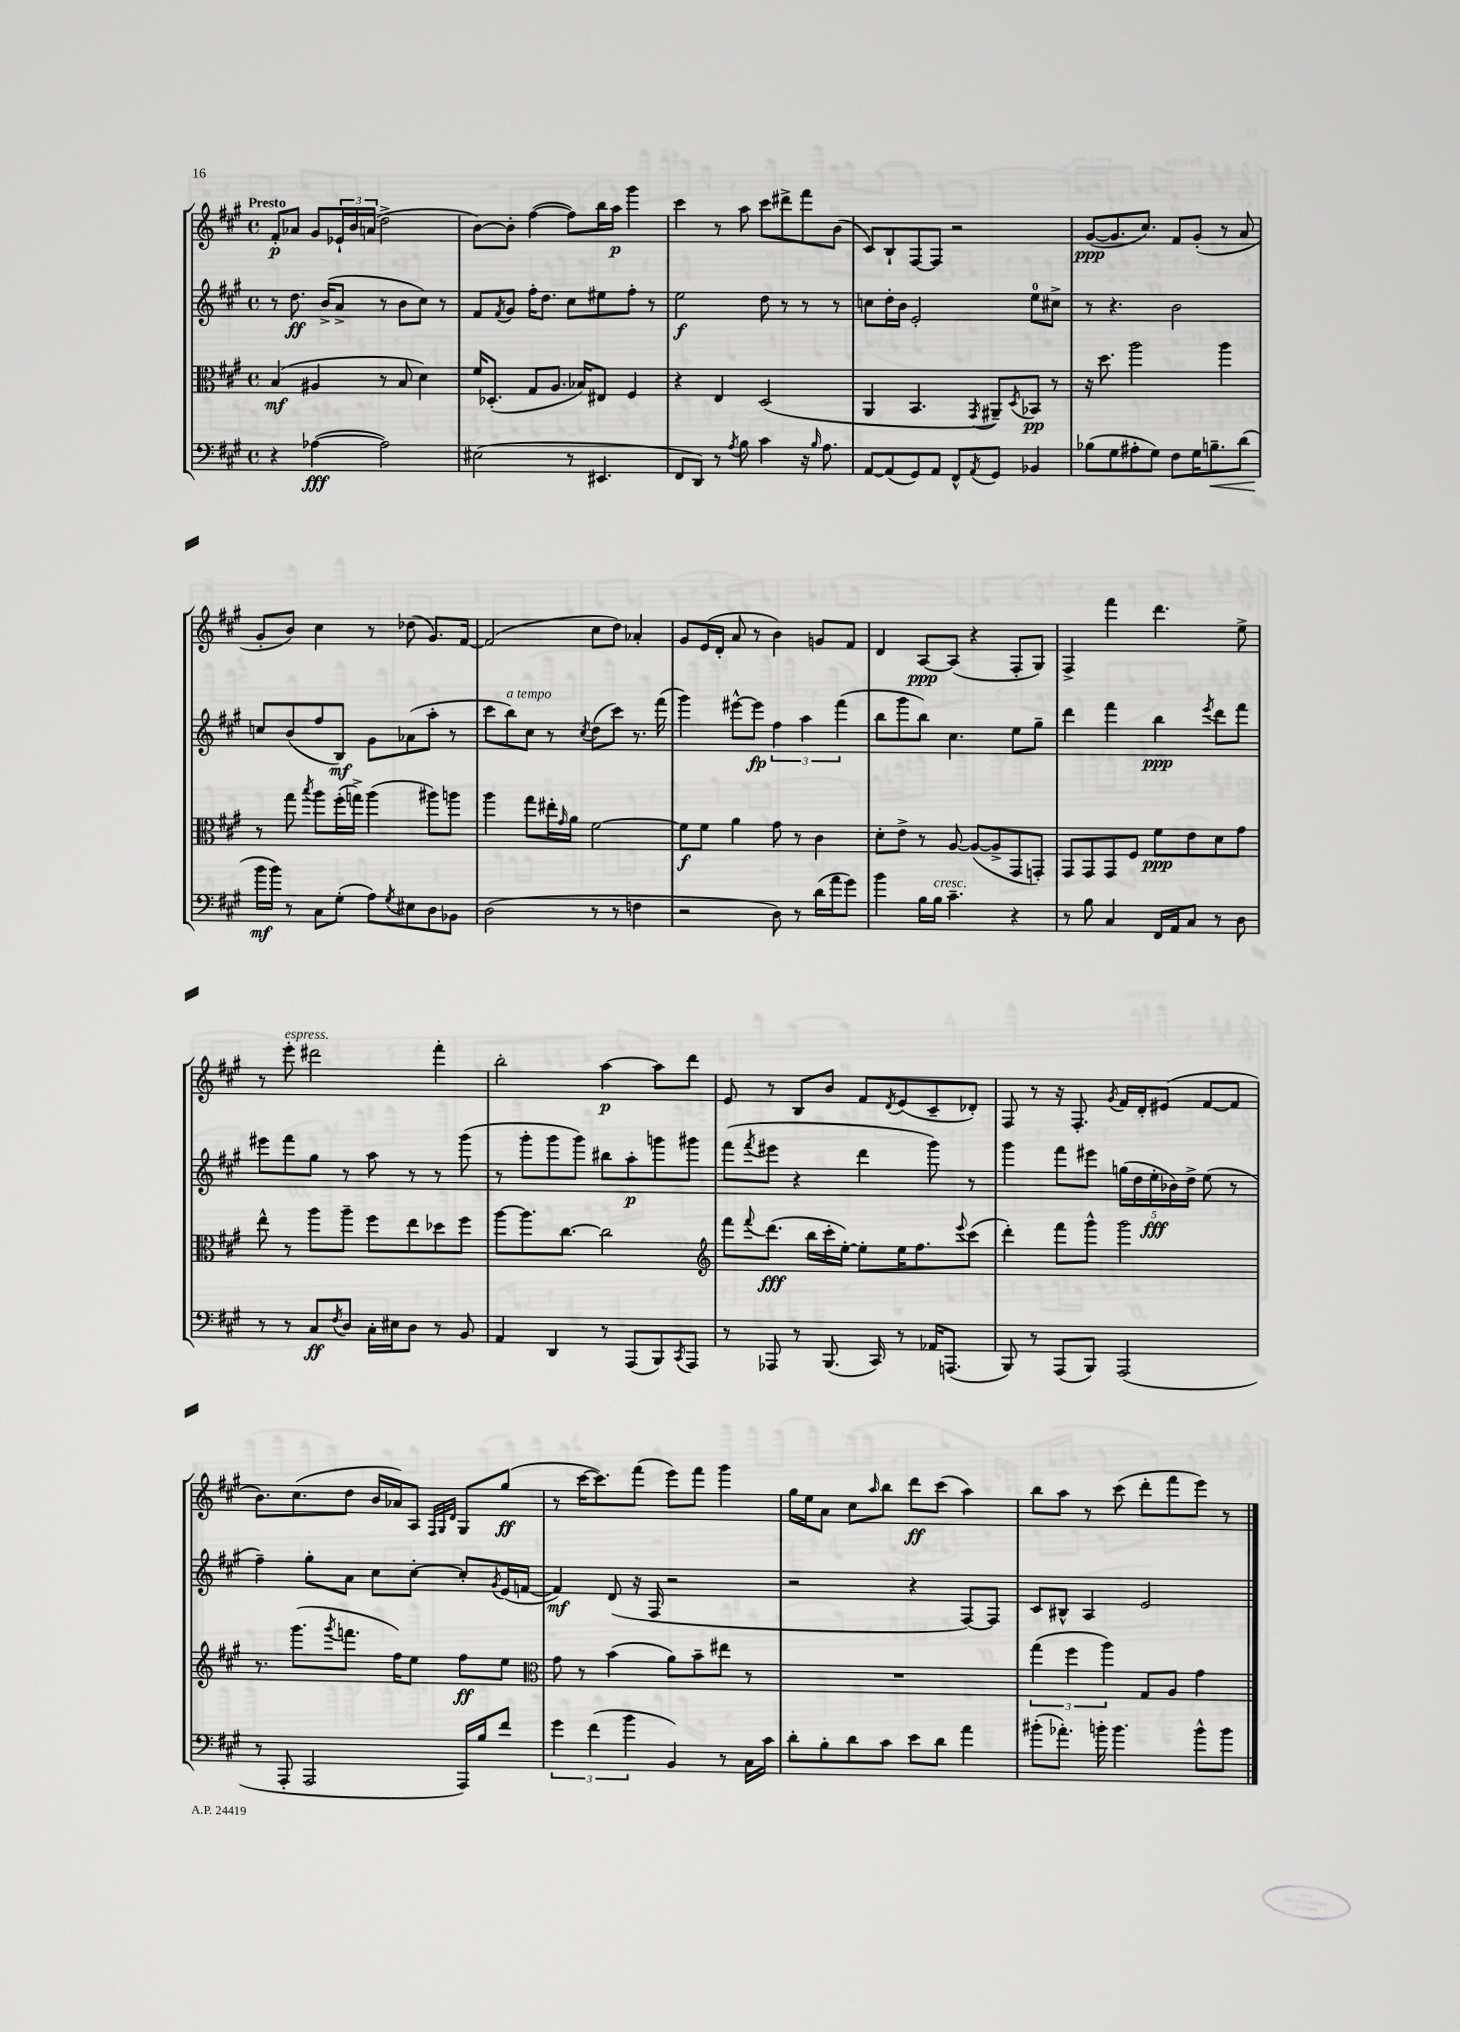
<<
\new StaffGroup <<
\new Staff = "s0" {
    \clef treble \key a \major \defaultTimeSignature \time 4/4 \tempo "Presto"
    fis'8-.\p aes'8 gis'8 \tuplet 3/2 { ees'16-! b'16 a'16( } d''2-> |
    b'8~) b'8-. fis''4~( fis''8) b''16 a''16\p gis'''4 |
    cis'''4 r8 a''8 cis'''8 dis'''8-> fis'''8 b'8( |
    cis'8) b8-! fis8~ fis8 r2 |
    gis'8~\ppp( gis'8. cis''8.) fis'8 gis'8-.( r8 a'8 |
    gis'8-. b'8) cis''4 r8 des''8( gis'8.) fis'16~ |
    fis'2( cis''8 d''8) aes'4-. |
    gis'8 e'16( d'16-. a'8 r8 b'4) g'8 fis'8 |
    d'4 a8~\ppp a8( r4 fis8-. gis8) |
    fis4-> fis'''4 d'''4. e''8-> |
    r8 e'''8-.^\markup { \italic "espress." } dis'''2 fis'''4-. |
    b''2-. a''4~\p a''8 d'''8 |
    e'8 r8 b8 b'8 fis'8 \acciaccatura { d'8 } e'8( cis'8-- des'8-.) |
    fis8 r8 r16 fis8.-. \acciaccatura { gis'8 } fis'16 d'16-. eis'8( fis'8~ fis'8 |
    b'8.) cis''8.( d''8 b'16 aes'16) a8 \grace { fis32 gis32 d'32 } gis8 gis''8\ff( |
    r8 cis'''16~ cis'''8.) fis'''8( e'''8) fis'''8 gis'''4 |
    gis''16 e''16 a'8 cis''8 \grace { a''16 } b''8 d'''8\ff cis'''8( a''4) |
    b''8 a''8 r8 cis'''8( d'''8-. fis'''8 e'''8) r8 \bar "|." |
}
\new Staff = "s1" {
    \clef treble \key a \major \defaultTimeSignature \time 4/4
    r8 d''8.\ff b'16->( a'8-> r8 b'8 cis''8) r8 |
    fis'8 \acciaccatura { fis'8 } gis'8 fis''16-. d''8. cis''8 eis''8 fis''8-. r8 |
    e''2\f d''8 r8 r8 r8 |
    c''8 d''16-. b'16 e'2-. e''8-0 cis''8-> |
    r8 r4. b'2 |
    c''8 b'8( fis''8 b8\mf) gis'8 aes'8( a''8-. r8 |
    cis'''8 b''8^\markup { \italic "a tempo" }) cis''8 r8 \acciaccatura { cis''8 } d''8( cis'''8) r8. fis'''16( |
    gis'''4) eis'''8~-^ eis'''8\fp \tuplet 3/2 { fis''4 a''4 fis'''4( } |
    b''8 gis'''8 b''8) cis''4. e''8 gis''8-- |
    d'''4 fis'''4 b''4\ppp \acciaccatura { e'''8 } d'''8 fis'''8 |
    eis'''8 fis'''8 gis''8 r8 a''8 r8 r8 gis'''8( |
    r8 gis'''8-. gis'''8 gis'''8) bis''8 a''8-.\p g'''8 gis'''8 |
    fis'''8( \acciaccatura { fis'''8 } eis'''8 r4 d'''4 gis'''8) r8 |
    gis'''4 fis'''8 eis'''8 \tuplet 5/4 { g''16( d''16 e''16-.\fff bes'16) d''16-> } e''8( r8 |
    fis''4--) gis''8-. a'8 cis''8 cis''8~-. cis''8-. \acciaccatura { gis'8 } e'16( f'16~ |
    f'4\mf) d'8( r16 fis16 r2 |
    r2 r4 fis8~) fis8 |
    cis'8 bis8-^ a4 e'2 \bar "|." |
}
\new Staff = "s2" {
    \clef alto \key a \major \defaultTimeSignature \time 4/4
    b4\mf( ais4 r8 b8 d'4) |
    fis'16 des8.-.( gis8 a8. bes16) eis8 fis4 |
    r4 e4 d2( |
    a,4 b,4. \acciaccatura { gis,8 } ais,8--) \acciaccatura { d8 } bes,8\pp r8 |
    r16 d''8. a''2 a''4 |
    r8 gis''8 \acciaccatura { b''8 } a''8 fis''16-.( g''16->) a''4( ais''8) a''8 |
    a''4 gis''8 eis''16-. \grace { gis'16 } a'16 fis'2~ |
    fis'8\f fis'8 a'4 gis'8 r8 cis'4 |
    d'8-. e'8-> r8 a8~ a8~( a8-> gis,8 g,8-.) |
    gis,8 gis,8 gis,8 fis8 fis'8\ppp e'8 d'8 gis'8 |
    e''8-^ r8 a''8 a''8-- fis''8 e''8 des''8 fis''8 |
    a''8~ a''8. cis''8.~ cis''2 |
    \clef treble fis'''8 \appoggiatura { fis'''8 } d'''8.\fff( b''16 cis'''16-. e''16~-.) e''8-. e''16 fis''8. \appoggiatura { e'''8 } cis'''8( |
    d'''4-.) fis'''8 gis'''8-^ gis'''2 |
    r8. gis'''8.( \acciaccatura { gis'''8 } f'''8. fis''16) e''8 fis''8\ff e''8 |
    \clef alto gis'8 r8 b'4( a'8) b'8-- eis''8 r8 |
    R1 |
    \tuplet 3/2 { gis''4( fis''4 a''4) } gis8 a8 gis'4 \bar "|." |
}
\new Staff = "s3" {
    \clef bass \key a \major \defaultTimeSignature \time 4/4
    r4 aes4~\fff( aes2) |
    eis2( r8 eis,4. |
    fis,8 d,8) r8 \acciaccatura { a8 } b8 cis'4 r16 \grace { b16 } a8. |
    a,8~ a,8( gis,8) a,8 fis,8-^ \acciaccatura { a,8 } gis,8 bes,4 |
    bes8( gis8 ais8-. gis8) fis8 gis16 b8.--\< d'8( |
    b'16\mf\! b'16) r8 cis8 gis8-.( a8) \acciaccatura { gis8 } eis8 d8 bes,8 |
    d2( r8 r8 f4 |
    r2 d8) r8 d'16( a'16 gis'8) |
    b'4 b16 b16^\markup { \italic "cresc." } cis'4.-- r4 |
    r8 b8 cis4 fis,16 a,16 cis8 r8 d8 |
    r8 r8 cis8\ff \acciaccatura { fis8 } d8 cis16-. eis16 d8 r8 b,8 |
    a,4 d,4 r8 a,,8( b,,8) \acciaccatura { cis,8 } a,,8 |
    r8 aes,,8 r8 b,,8.( cis,16) r8 aes,16 a,,8.( |
    b,,8) r8 a,,8( b,,8) a,,2( |
    r8 a,,8-. a,,2 a,,16) b16 fis'8 |
    \tuplet 3/2 { gis'4 fis'4( b'4 } b,4) r8 cis16 cis'16 |
    d'8-. b8-. d'8 cis'8 e'8 d'8 a'4 |
    bis'8-.( aes'8.-.) b'16-. b'4. b'8-^ b'8 \bar "|." |
}
>>
>>
\layout { \context { \Score \remove "Bar_number_engraver" } }
